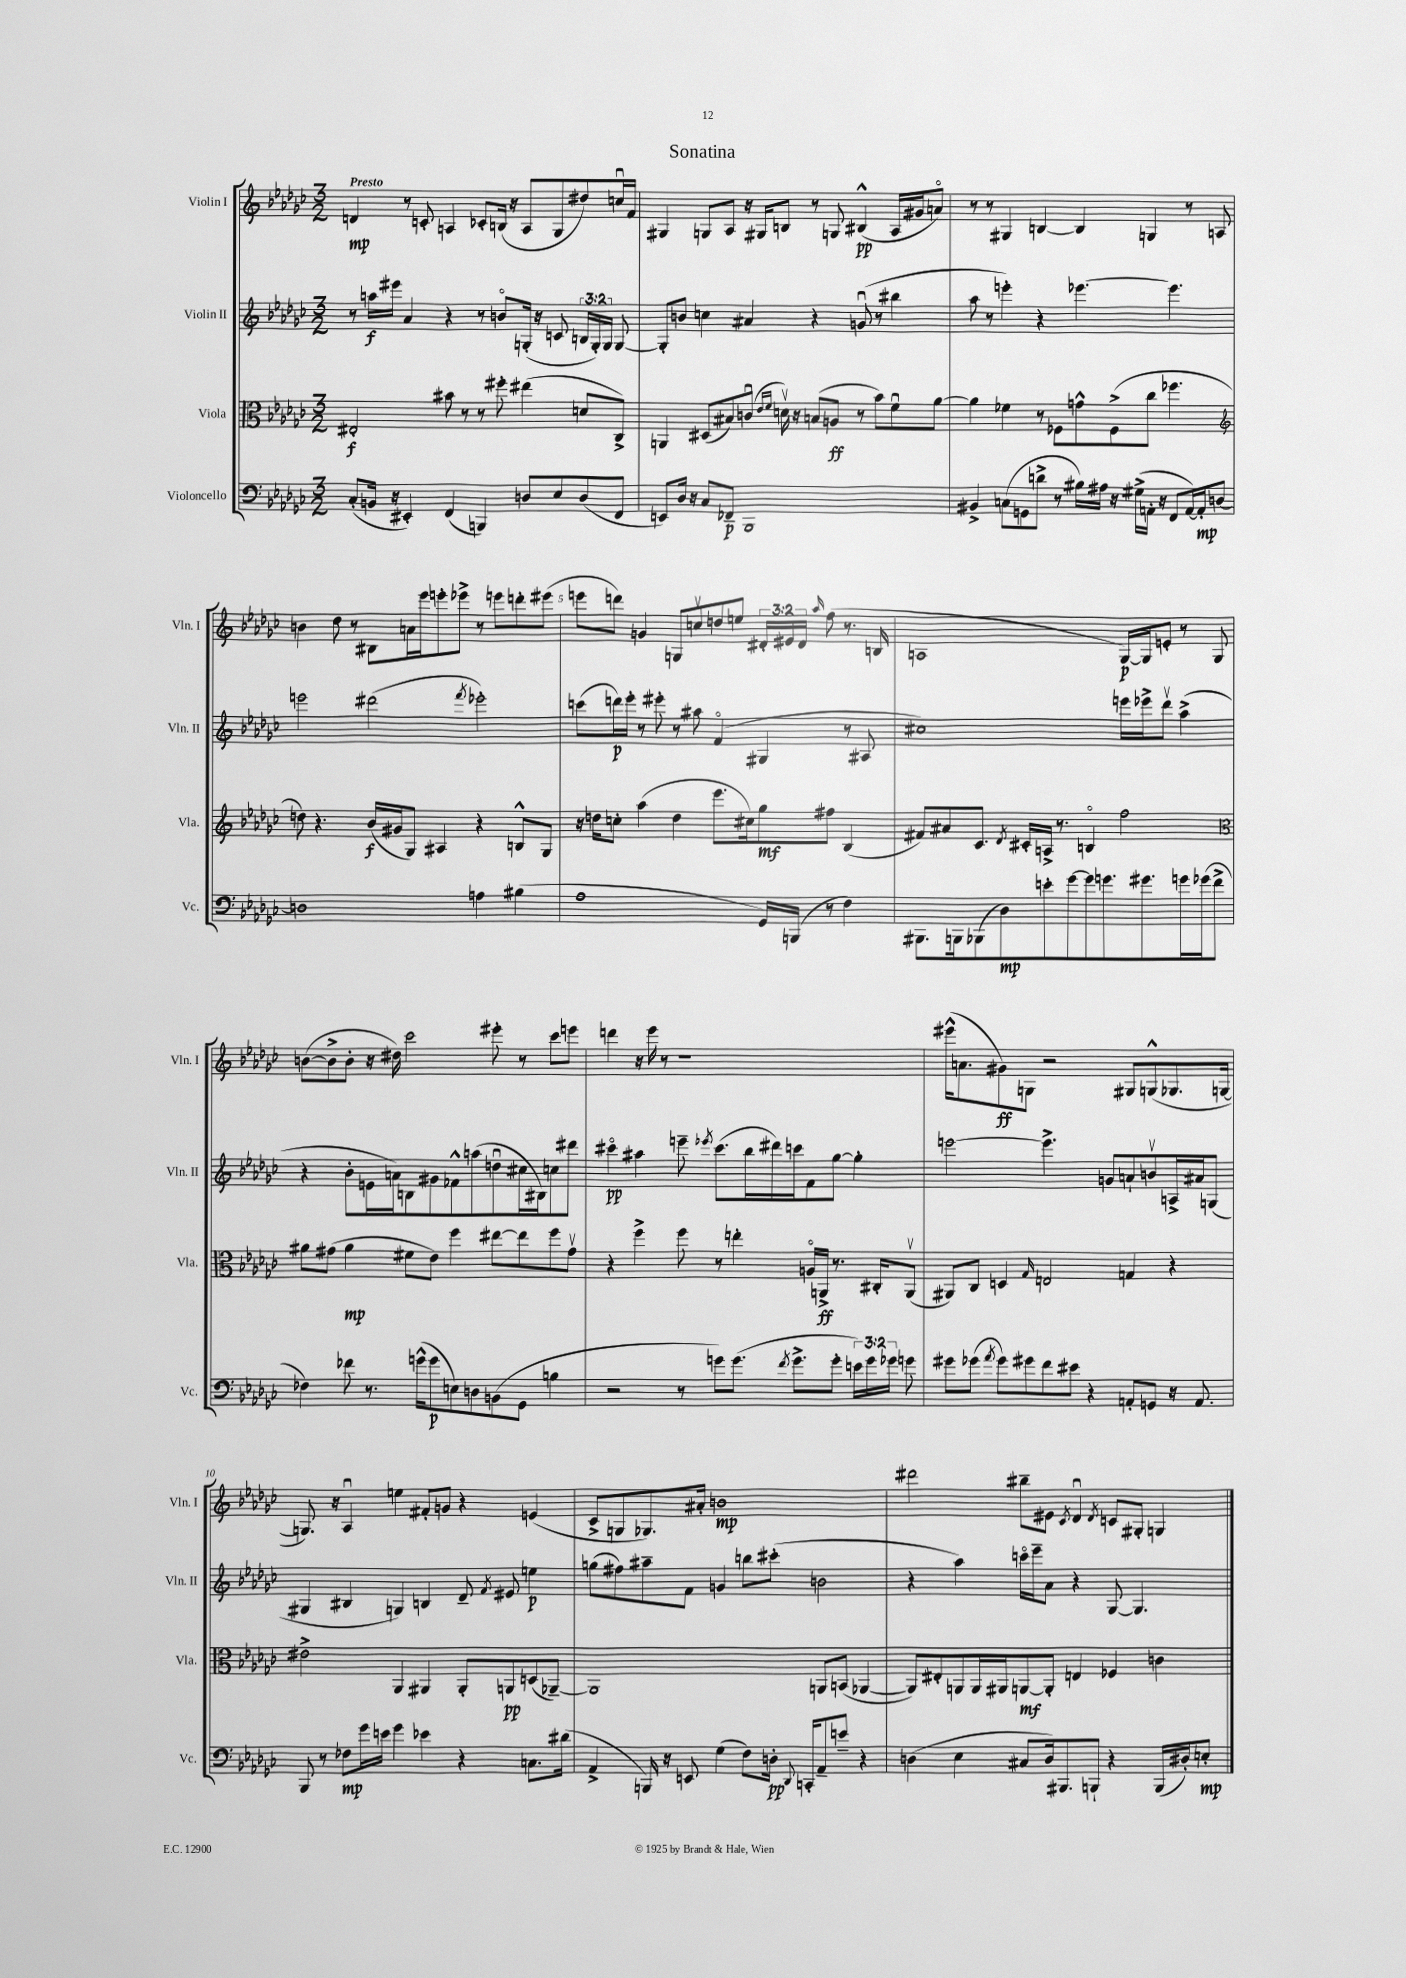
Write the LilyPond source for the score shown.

\header { title = "Sonatina" }
<<
\new StaffGroup <<
\new Staff = "s0" \with { instrumentName = "Violin I" shortInstrumentName = "Vln. I" } {
    \clef treble \key ges \major \numericTimeSignature \time 3/2 \override Staff.TupletNumber.text = #tuplet-number::calc-fraction-text \tempo "Presto"
    \autoBeamOff d'4\mp r8 c'8-. a4 ces'8[-. b16]( r16 a8[ ges8 dis''8) c''16\downbow f'16] |
    gis4 g8[ aes8] r16 gis16[ b8] r8 g8 bis4-^\pp( aes16[ gis'16 a'8]\flageolet) |
    r8 r8 gis4 b4~ b4 g4 r8 a8 |
    b'4 des''8 r8 bis8[ a'16 ees'''16 e'''8-. ees'''8]-> r8 e'''8[ d'''8-. eis'''8]( |
    e'''8[ d'''8]) g'4 g8[ c''8\upbow d''8 e''8] \tuplet 3/2 { dis'16[-. eis'16 dis'16] } \grace { aes''16 } f''8( r8. b16 |
    a1 ges16[~\p) ges16 e'8]-. r8 ges8 |
    b'8[~( b'8-> b'8]-. r16 dis''16) ces'''2 eis'''8-. r8 ces'''8[ e'''8] |
    d'''4 r16 ees'''16 r8 r1 |
    eis'''16[-^( a'8. gis'8\ff) g8] r2 gis8[ g8-^( ges8. g16]~ |
    g8.) r16 aes4\downbow e''4 fis'8[-. g'8] r4 e'4( |
    ces'8[-> g8 ges8.) ais'16]-. b'1\mp |
    dis'''2 bis''8[-- eis'8] \acciaccatura { ces'8 } des'4\downbow \acciaccatura { des'8 } c'8[ gis8]-. g4 \bar "|." |
}
\new Staff = "s1" \with { instrumentName = "Violin II" shortInstrumentName = "Vln. II" } {
    \clef treble \key ges \major \numericTimeSignature \time 3/2 \override Staff.TupletNumber.text = #tuplet-number::calc-fraction-text
    \autoBeamOff r8 a''16[\f eis'''16] aes'4 r4 r8 b'8[\flageolet g16]-.( r16 c'8 \tuplet 3/2 { b16[ g16-.) g16] } g8~ |
    g8[-. b'8] c''4 ais'4 r4 g'8\downbow( r8 bis''4 |
    aes''8 r8 e'''4-.) r4 ees'''4.~ ees'''4. |
    e'''2 dis'''2( \acciaccatura { f'''8 } ees'''2-.) |
    c'''8[( d'''16\p) ees'''16]-. r8 eis'''8-. r8 ais''8 f'4\flageolet( gis4 r8 ais8 |
    cis''1) e'''16[ ees'''16-> des'''8]\upbow aes''4->( |
    r4 bes'8[-. e'16 a'16) b8 gis'8 fes'8-^ a''8( d''8\downbow cis''16 bis16) c''8 dis'''8] |
    cis'''4\flageolet\pp ais''4 e'''8-- \acciaccatura { ees'''8 } cis'''8.[( bes''16 dis'''16) c'''16 f'8 ges''8]~ ges''4-. |
    e'''2~ e'''4.-> g'8[ a'8-! b'8\upbow a16-> ais'16 g8]( |
    gis4 bis4 g4) b4 des'8-- \acciaccatura { f'8 } eis'8 e''4\p |
    g''8[( fis''8) ais''8-- f'8] g'4 b''8[ cis'''8]-.( b'2 |
    r4 aes''4) c'''16[\flageolet ees'''16-- aes'8] r4 ges8~ ges4. \bar "|." |
}
\new Staff = "s2" \with { instrumentName = "Viola" shortInstrumentName = "Vla." } {
    \clef alto \key ges \major \numericTimeSignature \time 3/2
    \autoBeamOff eis2-.\f bis'8 r8 r8 fis''8-. eis''4( d'8[ ces8]->) |
    a,4 dis8[( bis8) c'8]\downbow( \grace { ees'16[ f'16] } d'16\upbow) r16 b8[( a8]\ff r8 bes'8[) f'8\downbow aes'8]~ |
    aes'4 fes'4 r8 fes8[ g'8-^ fes8->( ces''8] fes''4. |
    \clef treble d''8) r4. bes'16[\f( gis'16 ges8]) ais4 r4 b8[-^ ges8] |
    r16 d''16[ c''8]-. aes''4( d''4 ees'''8.[ cis''16) ges''8\mf fis''8] bes4( |
    fis'8[) ais'8 ces'8.] \acciaccatura { des'8 } cis'16[-. a16]-> r8. b4\flageolet f''2 |
    \clef alto ais'8[ gis'8]( ais'4\mp fis'8[ ees'8]) f''4 eis''8[~ eis''8 f''8 gis'8]\upbow |
    r4 f''4-> f''8 r8 e''4-. a16[\flageolet a,16]->\ff r8. cis16[-. a,8]\upbow( |
    ais,8[) ces8] d4 \grace { ges16 } e2 g4 r4 |
    eis'2-> aes,4 ais,4 ais,8[-. a,8\pp d8( aes,8]~--) |
    aes,1 a,8[ b,8]( aes,4~ |
    aes,8[) eis8-. a,8 a,16 ais,16 a,8~\mf a,8]-. e4 fes4 c'4 \bar "|." |
}
\new Staff = "s3" \with { instrumentName = "Violoncello" shortInstrumentName = "Vc." } {
    \clef bass \key ges \major \numericTimeSignature \time 3/2 \override Staff.TupletNumber.text = #tuplet-number::calc-fraction-text
    \autoBeamOff ces8[-.( b,16] r16 eis,4-.) f,4( b,,4) d8[ ees8 d8( f,8] |
    e,8[) des16] r16 ces8[ fes,8]--\p bes,,1 |
    bis,4-> c8[( g,8 d'8]-> r8 bis16[) ais16] r16 gis16[->( a,16]-. r16 f,8[ a,16~) a,16-.\mp d8]~ |
    d1 a4 bis4( |
    aes1 ges,16[) b,,16]( r8 f4) |
    bis,,8.[ b,,16 bes,,8( des8\mp) e'8-. ges'8~ ges'8 g'8. gis'8. g'16 ges'16( f'8]-> |
    fes4) fes'8 r8. g'16[-^( g'8\p e8) d8 b,8( ges,8] b4 |
    r2 r8 g'8[) g'8.]( \acciaccatura { f'8 } g'8.[-> g'8]-. \tuplet 3/2 { e'16[) g'16 ges'16] } g'8 |
    gis'8[ ges'8]( \acciaccatura { aes'8 } ges'8[) gis'8 f'8 eis'8] r4 a,8[-. g,8] r16 a,8. |
    bes,,8 r8 fes8[\mp ges'16 e'16] ges'4 ees'4 r4 c8.[ dis'16]( |
    aes,4-> b,,16) r16 e,8 ges4( f8[) d16]-.\pp \appoggiatura { des,8 } c,16[-. aes,8-- e'8]-- r4 |
    d4( ees4 cis8[ d16) bis,,8. b,,8]-! r4 b,,16[( dis16-.) e8]-.\mp \bar "|." |
}
>>
>>
\layout { \context { \Score \override BarNumber.break-visibility = ##(#f #t #t) barNumberVisibility = #(every-nth-bar-number-visible 5) } }
